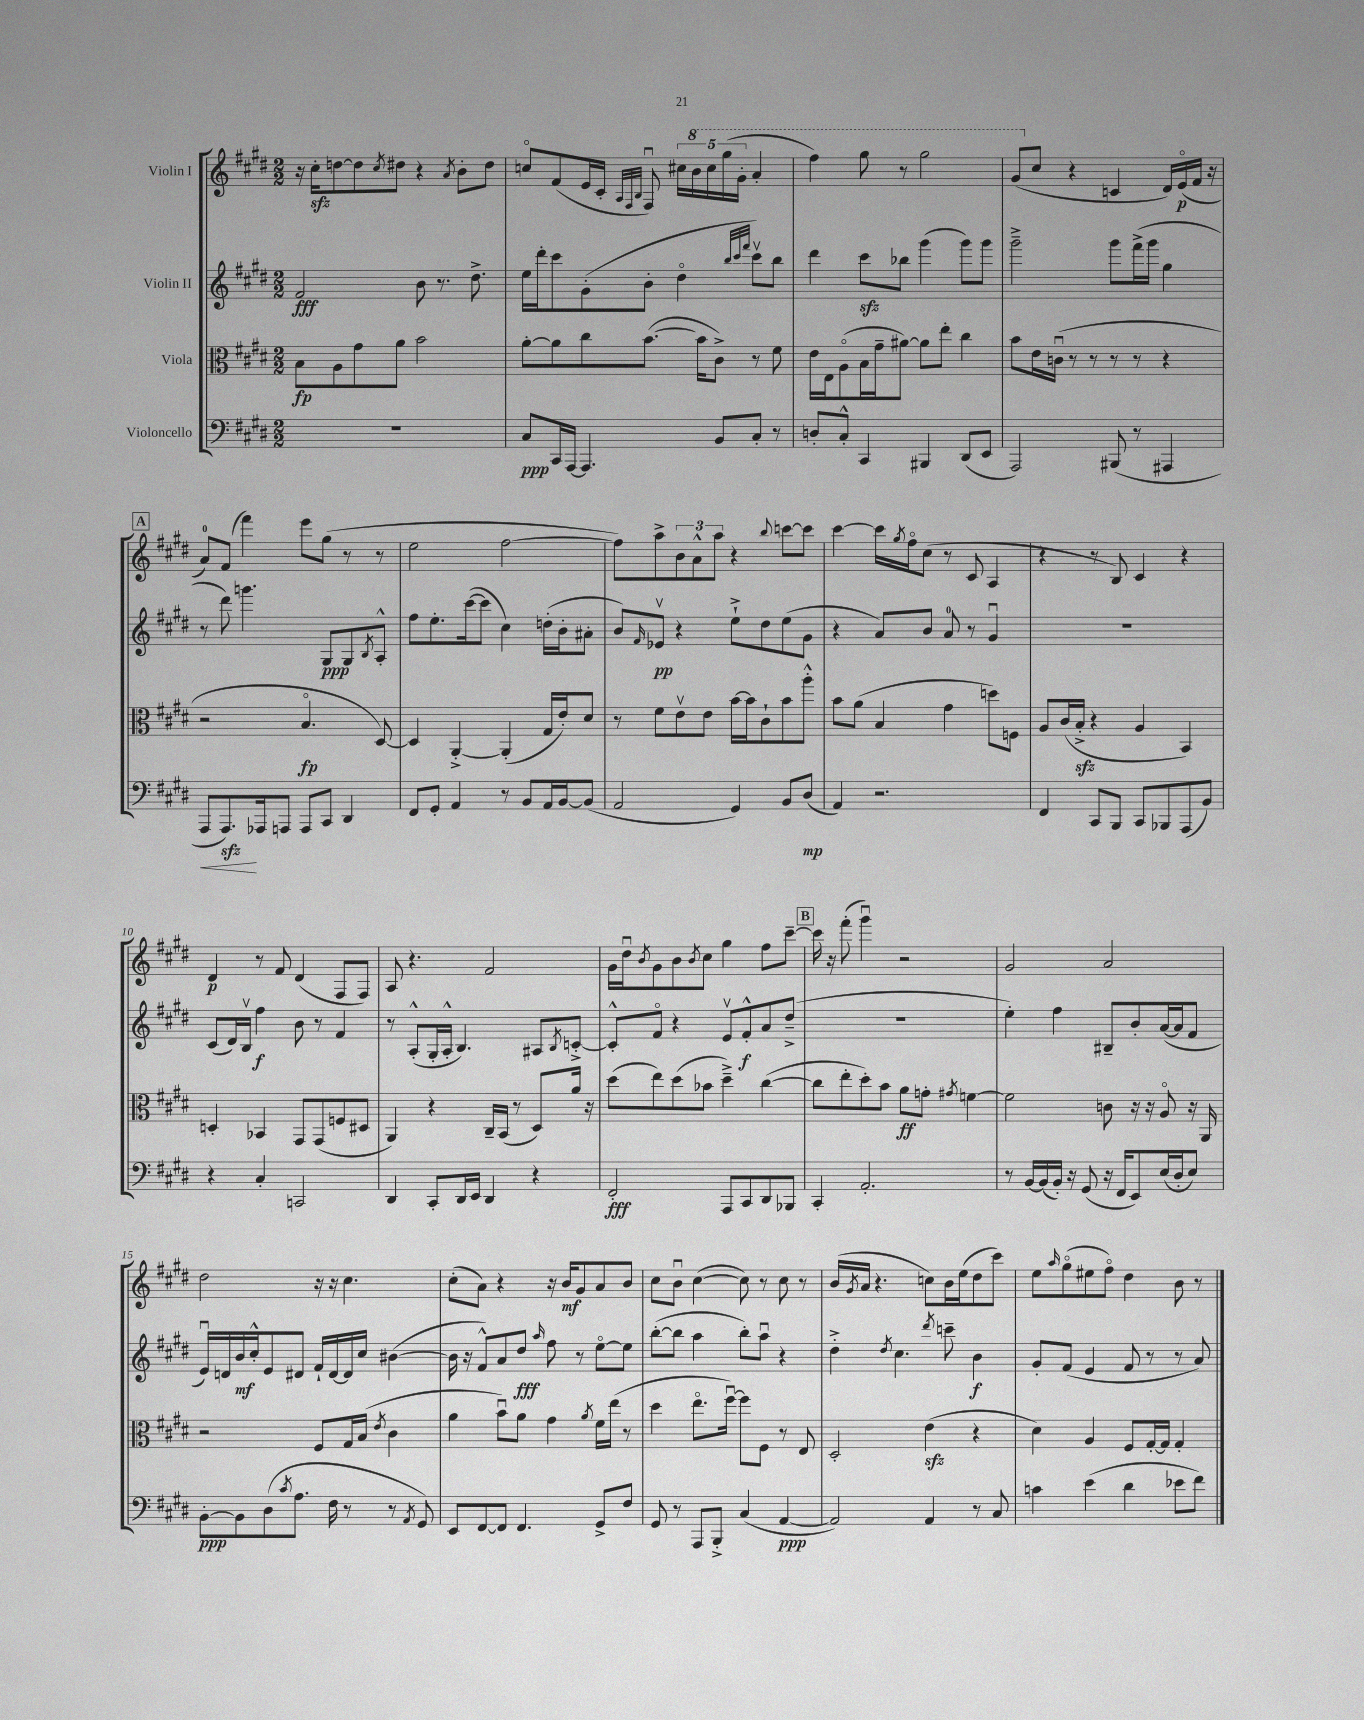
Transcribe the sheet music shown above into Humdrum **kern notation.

**kern	**kern	**kern	**kern
*staff4	*staff3	*staff2	*staff1
*clefF4	*clefC3	*clefG2	*clefG2
*k[f#c#g#d#]	*k[f#c#g#d#]	*k[f#c#g#d#]	*k[f#c#g#d#]
*M2/2	*M2/2	*M2/2	*M2/2
1r	8B\L	2f#/	16r
.	.	.	16cc#'\LK
.	8A\	.	[8dd\
.	8g#\	.	8dd\]
.	.	.	8qcc#/
.	8a\J	.	8dd#\J
.	2b\	8b\	4r
.	.	8.r	.
.	.	.	8qa/
.	.	.	8b'\L
.	.	8.dd#^\	.
.	.	.	8dd#\J
=	=	=	=
8C#/L	[8a'\L	16ee\LL	8cco/L
.	.	16ddd#'\J	.
16CC#/L	8a\]	8ccc#\	(8f#/
[16AAA/JJ	.	.	.
4.AAA/]	8cc#\	(8g#'\	16e/L
.	.	.	16c#'/JJ
.	.	.	32qqA/LLL
.	.	.	32qqF#/
.	.	.	32qqB/JJJ
.	([8.b\J	8b'\J	8F#u/)
.	.	4dd#o\	20cc#\LL
.	.	.	20bb\
.	16b\]LK	.	.
.	.	.	20ccc#\
8BB/L	8c#^\J)	.	.
.	.	.	(20ggg#\
.	.	.	20gg#'\JJ
.	.	32qqbb/LLL	.
.	.	32qqccc#/	.
.	.	32qqfff#/JJJ	.
8C#'/J	8r	8ccc#v\L)	4aa'/
8r	8f#\	8bb\J	.
=	=	=	=
8D'/L	16e\LL	4ddd#\	4fff#\)
.	16E\J	.	.
8C#'^^/J	(8Ao\	.	.
4CC#/	16B\L	8ccc#\L	8ggg#\
.	16g#~\J	.	.
.	[8a#\J)	8bb-\J	8r
4BBB#/	8a#\]L	(4ggg#\	2ggg#\
.	8ee'\J	.	.
(8DD#/L	4cc#\	8ggg#\L)	.
8EE/J	.	8ggg#\J	.
=	=	=	=
2AAA/)	8b\L	2ggg#~^\	(8gg#/L
.	16e\L	.	8cc#/J
.	(16cu\JJ	.	.
.	8r	.	4r
.	8r	.	.
(8BBB#/	8r	8ggg#\L	4c/
8r	8r	(16fff#^\L	.
.	.	16ggg#\JJ	.
4AAA#/	4r	4gg#\	16d#/LL)
.	.	.	(16eo/
.	.	.	16f#/JJ
.	.	.	16r
=	=	=	=
8AAA/L	2r	8r	8a/L)
8.AAA/)	.	8ddd#\)	(8f#/J
.	.	4.ggg\	4fff#\)
16AAA-/k	.	.	.
8AAA/J	.	.	.
8AAA/L	4.Bo/	.	8eee\L
8CC#/J	.	8G#/L	(8gg#\J
4DD#/	.	8G#/	8r
.	.	8qB/	.
.	[8D#/)	8A'^^/J	8r
=	=	=	=
8FF#/L	4D#/]	8ff#\L	2ee\
8GG#'/J	.	8.ee'\	.
4AA/	[4AA'^/	.	.
.	.	([16ccc#\k	.
.	.	8ccc#\]J	.
8r	(4AA'/]	4cc#\)	[2ff#\
8BB/L	.	.	.
16AA/L	16G#/LL	(16dd'\LL	.
[16BB/J	16e'/J)	16b'\J	.
(8BB/]J	8d#/J	8a#'\J	.
=	=	=	=
2AA/	8r	8b/L)	8ff#\]L)
.	.	16qqf#/	.
.	8f#\L	8e-v/J	8aa^\
.	8ev\	4r	12b\
.	.	.	12a^^\
.	8e\J	.	.
.	.	.	12aa\J
4GG#/)	[16b\LL	8ee`^\L	4r
.	16b\]J	.	.
.	8c#`\	8dd#\	.
.	.	.	8qqbb/
8BB/L	8b\	(8ee\	[8ccc\L
(8D#/J	8aa'^^\J	8g#\J	8ccc\]J
=	=	=	=
4AA/)	8b\L	4r	[4ccc#\
.	(8a\J	.	.
2.r	4B/	8a/L)	16ccc#\]LL
.	.	.	8qgg#/
.	.	.	16ff#o\J
.	.	8b/J	(8cc#\J
.	4g#\	8a/	8r
.	.	8r	8c#/
.	8dd\L)	4g#u/	4A/
.	8F\J	.	.
=	=	=	=
4FF#/	8A/L	1r	4r
.	(16c#/L	.	.
.	16B'^/JJ	.	.
8CC#/L	4r	.	8r
8BBB/J	.	.	8B/)
8CC#/L	4A/	.	4c#/
8BBB-/	.	.	.
(8AAA/	4BB/)	.	4r
8BB/J)	.	.	.
=	=	=	=
4r	4D'/	(8c#/L	4d#/
.	.	16d#/L)	.
.	.	16Bv/JJ	.
4C#'/	4BB-/	4ff#\	8r
.	.	.	8f#/
2CC/	8GG#/L	8b\	(4d#/
.	(8GG#/	8r	.
.	8F/	4f#/	8F#/L
.	8D#/J	.	8F#/J)
=	=	=	=
4DD#/	4AA/)	8r	8A/
.	.	(8A'^^/L	4.r
8CC#'/L	4r	16G#'/L	.
.	.	16A'^^/JJ	.
16DD#/L	.	4.B/)	.
16EE/JJ	.	.	.
4DD#/	16C#~/LL	.	2f#/
.	(16BB/JJ	.	.
.	8r	.	.
4r	8D#/L)	8A#/L	.
.	.	8qB/	.
.	16a/Jk	[8c'^/J	.
.	16r	.	.
=	=	=	=
2FF#'/	(8dd#\L	8c'^^/]L	16g#\LL
.	.	.	16dd#u\J
.	.	.	8qb/
.	8ee\)	8f#o/J	8g#\
.	(8dd#\	4r	8b\
.	.	.	8qb/
.	8b-\J	.	8cc#\J
8AAA/L	4dd#~^\)	8ev/L	4gg#\
8CC#/	.	8f#'^^/	.
8DD#/	([4cc#\	8a/	8ff#\L
8BBB-/J	.	(8dd#~^/J	[8ccc#~\J
=	=	=	=
4CC#'/	8cc#\]L	1r	16ccc#\]
.	.	.	16r
.	8ee'\	.	(8fff#'\
2.AA'/	8dd#'\)	.	4ggg#u\)
.	8b\J	.	.
.	8a\L	.	2r
.	8g'\J	.	.
.	8qg#/	.	.
.	[4f\	.	.
=	=	=	=
8r	2f\]	4ee'\)	2g#/
[16BB/LL	.	.	.
(16BB/]	.	.	.
16BB'/JJ)	.	4ff#\	.
16r	.	.	.
(8GG#/	.	.	.
16r	8c\	8B#~/L	2a/
16FF#/LK	.	.	.
8EE/)	16r	8b'/	.
.	16r	.	.
(16E/L	8Ao/	([16a/L	.
16D#'/J	.	16a/]J	.
8E/J)	16r	8f#/J	.
.	16AA/	.	.
=	=	=	=
[8BB'\L	2r	16eu/LL)	2dd#\
.	.	16d/	.
8BB\]	.	16b/	.
.	.	16cc#'^^/J	.
(8D#\	.	8e/	.
8qc#/	.	.	.
8.A\J	.	8d#/J	.
.	8F#/L	16f#`/LL	16r
16F#\	.	[16d#/	16r
8r	16G#/L	16d#/]	4.cc#\
.	(16B/JJ	16cc#/JJ	.
.	8qe/	.	.
8r	4c#\	([4b#\	.
8qAA/	.	.	.
8GG#/)	.	.	.
=	=	=	=
8EE/L	4a\	16b#\]	(8cc#'\L
.	.	16r	.
[8FF#/	.	8f#^^/L)	8a\J)
8FF#/]J	8bu\L)	8a/	4r
4.FF#/	8a\J	8dd#/J	.
.	.	16qqaa/	.
.	4g#\	8ff#\	16r
.	.	.	16b/LK
.	.	8r	8g#/
.	8qa/	.	.
8GG#^/L	16f#\LL	[8eeo\L	8a/
.	(16ee\JJ	.	.
8F#/J	8r	8ee\]J	8b/J
=	=	=	=
8GG#/	4dd#\	([8bb'\L	8cc#\L
8r	.	8bb\]J	8bu\J
8AAA/L	8.eeo\L	4aa\	([4cc#\
8BBB'^/J	.	.	.
.	[16ff#u\Jk)	.	.
(4C#/	8ff#\]L	8bb'\L)	8cc#\])
.	8F#\J	8aau\J	8r
[4AA/	8r	4r	8cc#\
.	8E/	.	8r
=	=	=	=
2AA/])	2D#'/	4dd#'^\	(16b/LL
.	.	.	8qg#/
.	.	.	16a/JJ
.	.	.	4.r
.	.	8qdd#/	.
.	.	4.cc#\	.
4AA/	(4e\	.	8cc\L)
.	.	8qddd#/	.
.	.	8ccc~\	16b\L
.	.	.	(16ee\J
8r	4r	4b\	8dd#\
8C#/	.	.	8ccc#\J)
=	=	=	=
4c\	4d#\)	8g#'/L	8ee\L
.	.	.	16qqaa/
.	.	(8f#/J	(8gg#o\
(4e\	4A/	4e/	8ee#\
.	.	.	8ff#o\J)
4d#\	8F#/L	8f#/	4dd#\
.	[16G#'/L	8r	.
.	16G#/]JJ	.	.
8e-\L	4G#'/	8r	8b\
8f#\J)	.	8a/)	8r
==	==	==	==
*-	*-	*-	*-
